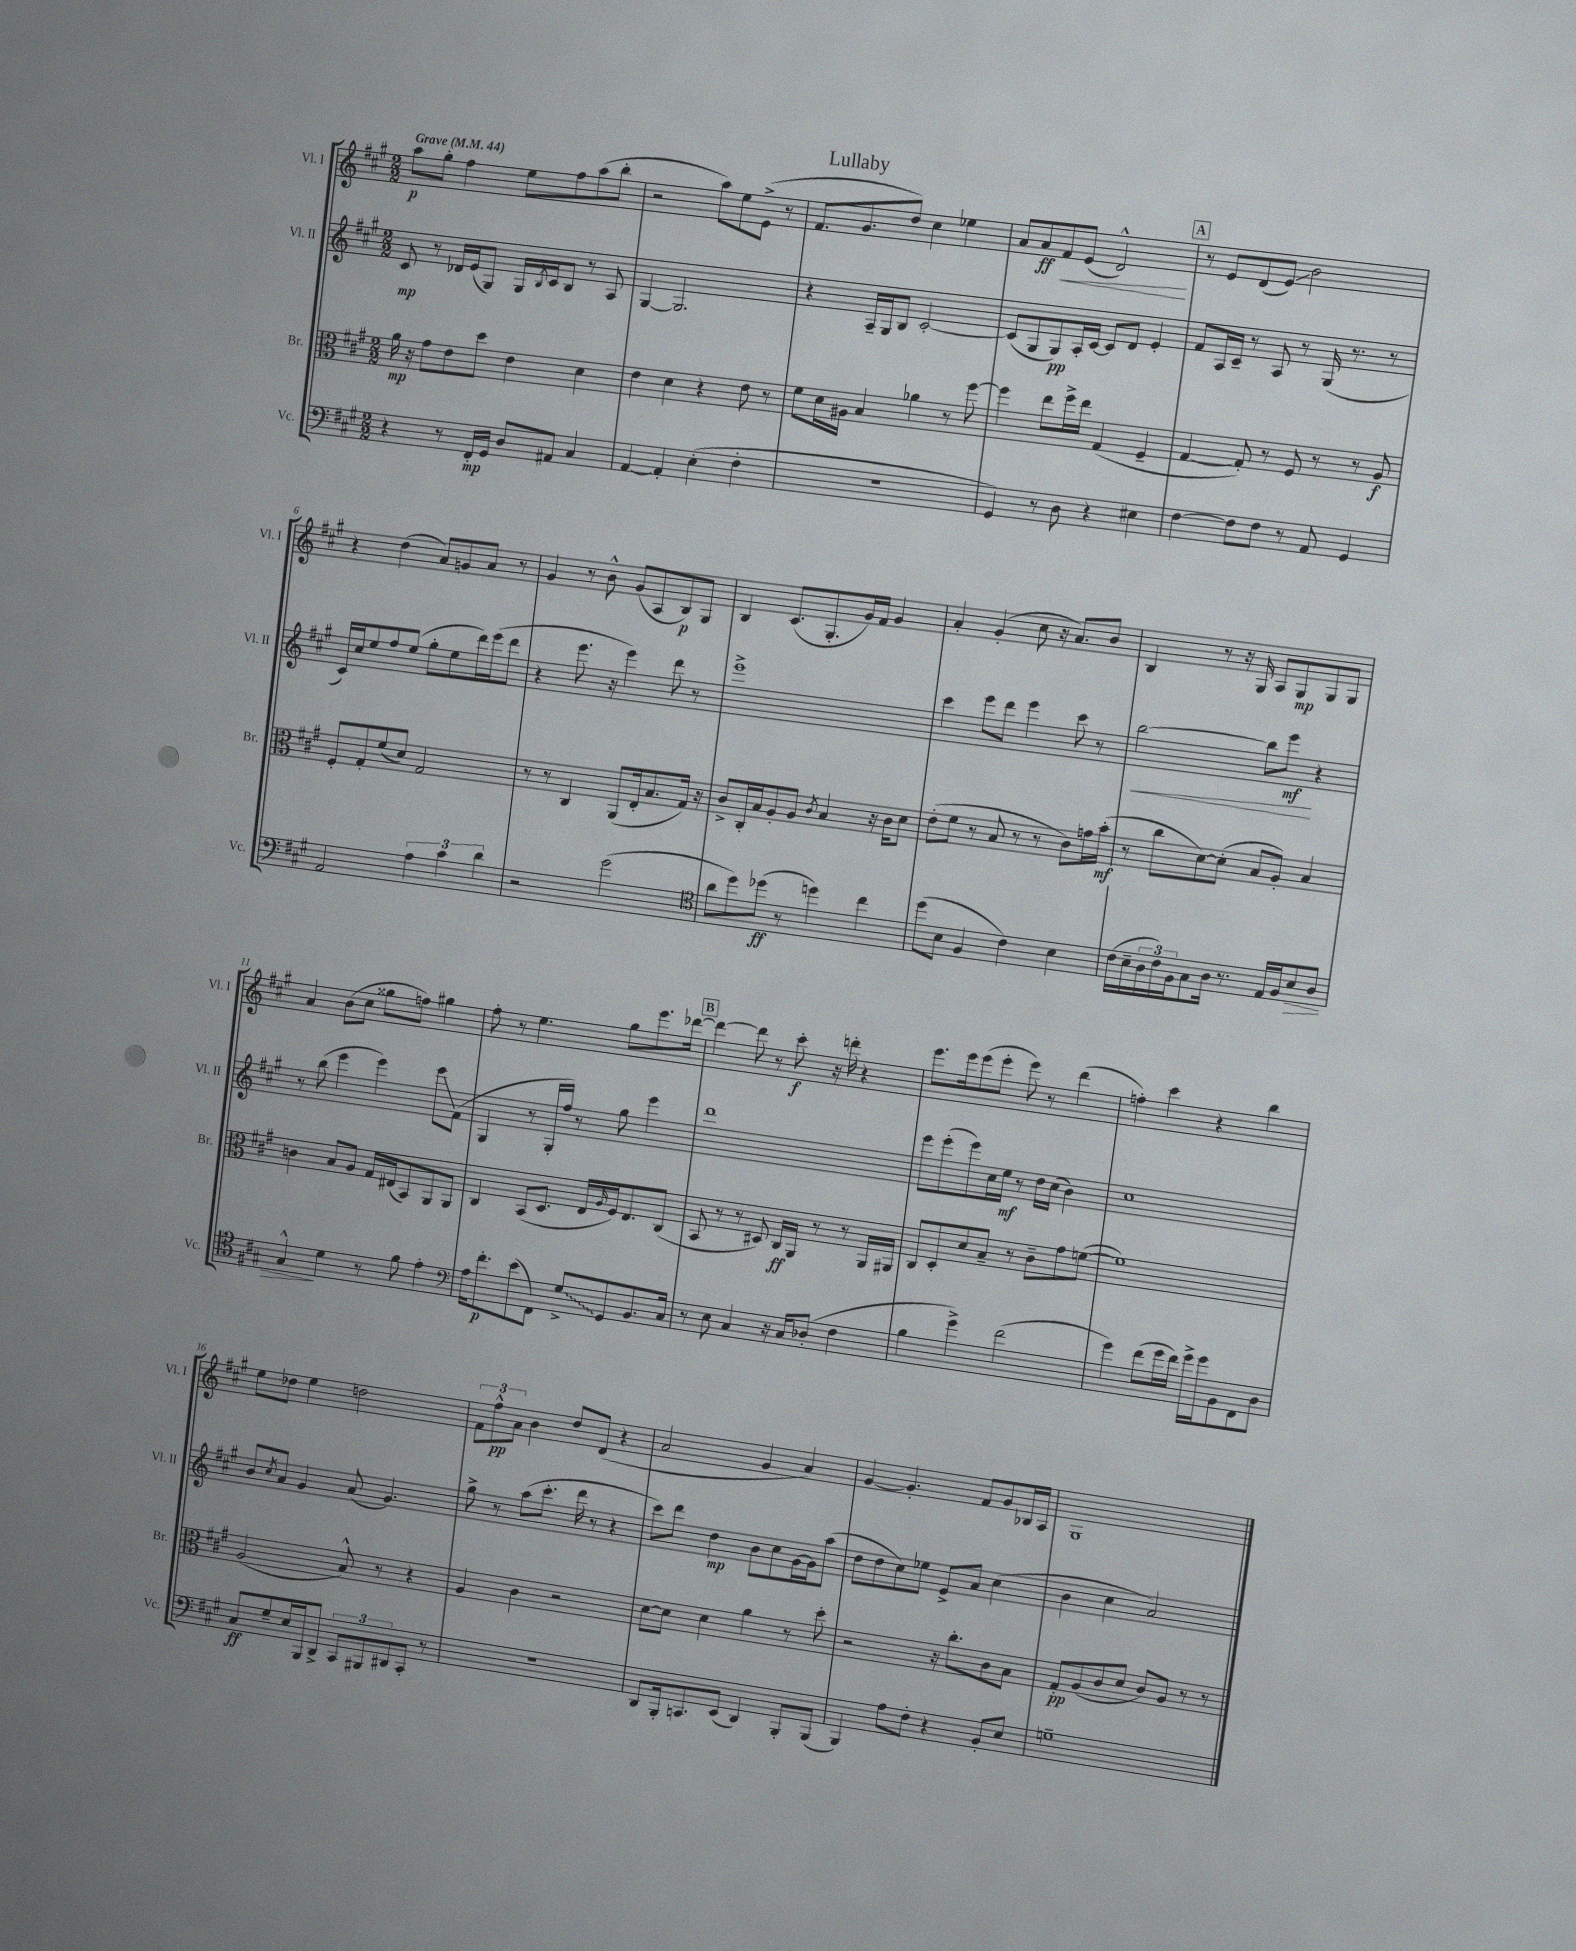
\header { title = "Lullaby" }
<<
\new StaffGroup <<
\new Staff = "s0" \with { instrumentName = "Vl. I" shortInstrumentName = "Vl. I" } {
    \clef treble \key a \major \numericTimeSignature \time 2/2 \tempo "Grave" 4 = 44
    a''8\p gis''8-. fis''4 e''8 fis''8 a''8( b''8-. |
    r2 a''8) e''8 e'8->( r8 |
    fis'8. gis'8. d''8) cis''4 ees''4 |
    a'8 a'8\ff fis'8\< e'8( d'2-^\!) |
    \mark \markup { \box "A" } r8 e'8 d'8( e'8\glissando) b'2 |
    r4 d''4( a'8) g'8 a'8 r8 |
    gis'4 r8 b'8-^ gis'8( a8 b8\p) gis8 |
    b4 cis'8.( gis8.-. gis'16) fis'16 gis'4 |
    a'4-. gis'4-.( cis''8 r16 a'8.) b'8 |
    b4 r8 r16 gis16 a8 gis8\mp gis8 gis8 |
    a'4 b'8( cis''8 gisis''8 f''8) gis''4 |
    fis''8-. r8 e''4. gis''8 e'''8. des'''16~ |
    \mark \markup { \box "B" } des'''4~ des'''8 r8 cis'''8-.\f r16 d'''16-. r4 |
    e'''8. e'''16 e'''8( e'''8-. e'''8) r8 d'''4( |
    f''4-.) cis'''4 r4 b''4 |
    e''8 des''8 e''4 d''2 |
    \tuplet 3/2 { fis'8 fis''8-^\pp a'8 } b'4 d''8 d'8( r4 |
    a'2 gis'4 a'4) |
    gis'4~ gis'4.-. fis'8 gis'8 bes16 a16 |
    gis1 \bar "|." |
}
\new Staff = "s1" \with { instrumentName = "Vl. II" shortInstrumentName = "Vl. II" } {
    \clef treble \key a \major \numericTimeSignature \time 2/2
    cis'8\mp r8 des'16 e'16( gis8) gis16 \acciaccatura { b8 } cis'16 b8 r8 a8 |
    gis4~ gis2. |
    r4 a16-- gis16 b8 cis'2~-. |
    cis'8( gis8 gis8\pp) a16-. cis'16~ cis'8 d'8 e'4-. |
    \mark \markup { \box "A" } fis'8 a16 cis'16-- r8 a8 r8 gis16( r8. r8 |
    cis'16) cis''16 e''8 fis''8 e''8( gis''8-. e''8 d'''16) e'''16( d'''8 |
    r4 e'''8. r16 e'''4) d'''8 r8 |
    e'''1-> |
    cis'''4 e'''8 d'''8 e'''4 cis'''8 r8 |
    b''2~\< b''8 e'''8\mf\! r4 |
    r8 b''8( e'''4 e'''4) e'''8\glissando fis'8( |
    gis4 r8 gis16-. fis''16) r8 gis''8 e'''4 |
    \mark \markup { \box "B" } d'''1 |
    e'''8 e'''8-.( e'''8) cis''16 e''16\mf r8 d''16 cis''16( b'4) |
    cis''1 |
    b'8 \acciaccatura { cis''8 } a'8 gis'4 a'8( gis'4.) |
    gis''8-> r8 a''8( cis'''8.-. d'''16 r8 r4 |
    cis'''8) d'''8 d''4\mp b'8 cis''8 gis'16~ gis'16 a''8( |
    d''8 d''8 cis''8) ees''8 e'8-> a'8 cis''4( |
    b'4 cis''4 a'2) \bar "|." |
}
\new Staff = "s2" \with { instrumentName = "Br." shortInstrumentName = "Br." } {
    \clef alto \key a \major \numericTimeSignature \time 2/2
    a'16\mp r16 gis'8 e'8 d''8 e'4 d'4 |
    e'4 d'4 r4 e'8 r8 |
    fis'8 d'16 ais16 b4 aes'4 r8 fis''8~ |
    fis''4 e''8 fis''16-> e''16 gis4( fis4-- |
    \mark \markup { \box "A" } gis4~ gis8-.) r8 fis8 r8 r8 a8\f |
    fis8-. gis8-. fis'8( d'8) gis2 |
    r8 r8 cis4 a,8( e16-. b8. gis16) r16 |
    cis'8-> cis16-. b16 a8-. a8 \acciaccatura { cis'8 } b4 r16 cis'16 d'8 |
    e'8-.( fis'8 r8 b8 r8 r8 cis'8) g'16 b'16-.\mf( |
    r8 cis''8 d'8~) d'8-.( b8 a8-.) b4 |
    c'4 b8 a8 gis16 eis16( b,8) a,8 a,8 |
    cis4 b,8( d8. e16 \grace { a16 } fis16) e8. cis8( |
    \mark \markup { \box "B" } b,8 r8 r8 dis8) cis16\ff a,16 r8 r8 a,16 ais,16 |
    cis8 d8-. d'8 b8-- r8 cis'8-- gis'8 f'8~( |
    f'1) |
    a2( b8-^) r8 r4 |
    a4 cis'4 r2 |
    d'8~ d'8 d'4 a'4 r8 d''8-. |
    r2 r16 cis''8.-. cis'8 b8 |
    gis8-.\pp a8( cis'8 d'8 cis'8) a8 r8 r8 \bar "|." |
}
\new Staff = "s3" \with { instrumentName = "Vc." shortInstrumentName = "Vc." } {
    \clef bass \key a \major \numericTimeSignature \time 2/2
    r4 r8 fis,16-.\mp gis,16 d8 ais,8 cis4 |
    a,4~ a,4-. e4-.( fis4-. |
    R1 |
    gis,4) r8 d8 r4 eis4 |
    \mark \markup { \box "A" } fis4~ fis8 fis8 r8 a,8 gis,4 |
    a,2 \tuplet 3/2 { a4 cis'4 d'4 } |
    r2 gis'2( |
    \clef tenor a'8 d''8) des''8\ff( r8 d''4) cis''4 |
    d''8( b8 fis4 cis'4) b4 |
    cis'16( b16-- \tuplet 3/2 { a16 cis'16) fis16 } gis8 a16 r8. e16 fis16 b8\> a8 |
    gis4-^\! d'4 r8 fis'8 e'4-. |
    \clef bass a16 fis'8.-.\p e'8( fis,8) \once \override Glissando.style = #'zigzag gis8->\glissando gis,8 b,8. cis16 |
    \mark \markup { \box "B" } r8 e8 cis4 r16 cis16 des8-.( fis4 |
    b4 gis'4->) fis'2( |
    gis'4) fis'8( gis'16 fis'16) gis'16-> gis'16 b,8 fis,8 d8 |
    cis8\ff gis8-- e16 b,,16 d,8-> \tuplet 3/2 { cis,8 bis,,8 dis,8 } cis,8-. r8 |
    R1 |
    d,8 b,,16-. c,8. e,8( d,4) b,,8-. b,,8( |
    b,,4) a8 fis8-. r4 b,8-. e8 |
    g1-- \bar "|." |
}
>>
>>
